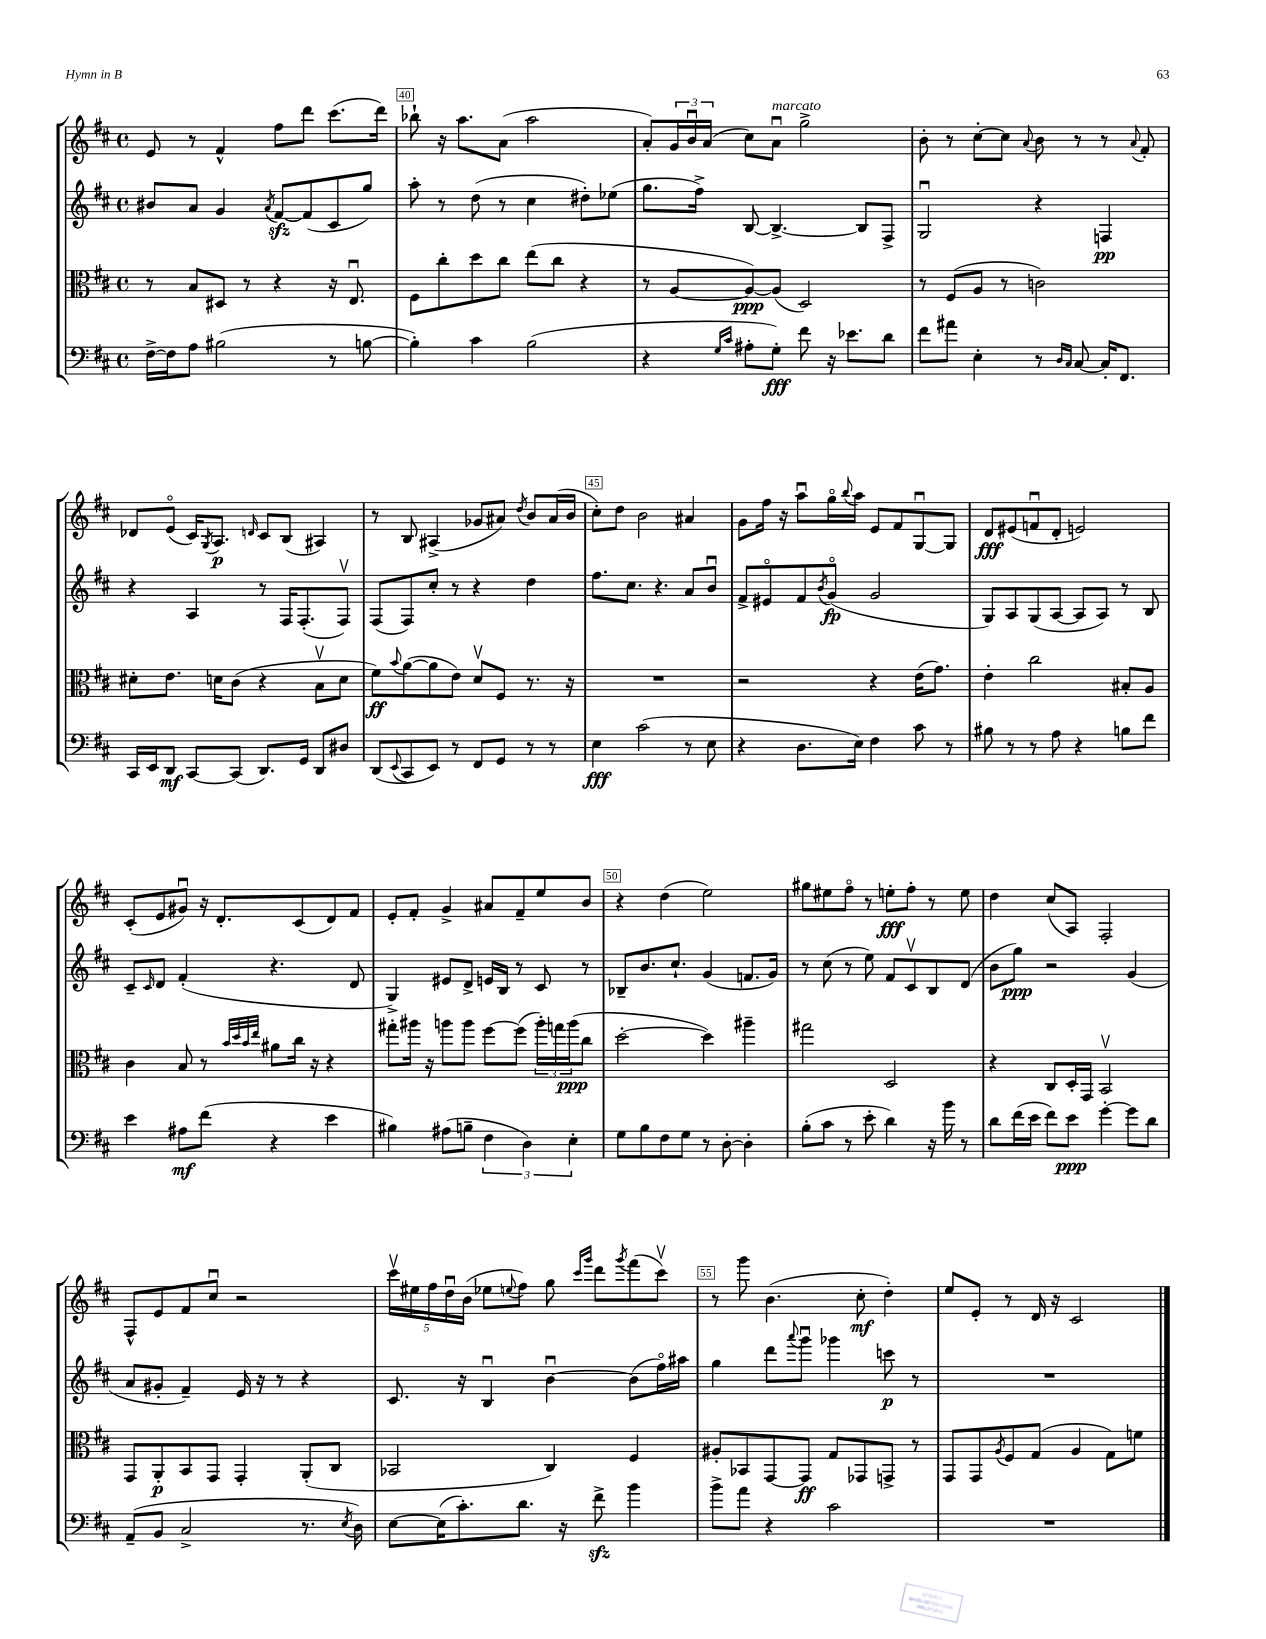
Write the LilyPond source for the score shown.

<<
\new StaffGroup <<
\new Staff = "s0" {
    \clef treble \key d \major \defaultTimeSignature \time 4/4
    e'8 r8 fis'4-^ fis''8 d'''8 cis'''8.( d'''16) |
    bes''8-! r16 a''8. a'8( a''2 |
    a'8-.) \tuplet 3/2 { g'16 b'16\downbow a'16( } cis''8) a'8\downbow^\markup { \italic "marcato" } g''2-> |
    b'8-. r8 cis''8~-. cis''8 \appoggiatura { a'8 } b'8 r8 r8 \appoggiatura { a'8 } fis'8-. |
    des'8 e'8\flageolet( cis'16) \acciaccatura { g8 } a8.\p \grace { d'16 } cis'8 b8( ais4) |
    r8 b8 ais4->( ges'8 ais'8) \acciaccatura { d''8 } b'8 ais'16( b'16 |
    cis''8-.) d''8 b'2 ais'4 |
    g'8 fis''16 r16 a''8\downbow g''16\flageolet \appoggiatura { b''8 } a''16 e'8 fis'8 g8~\downbow g8 |
    d'8\fff eis'8( f'8\downbow d'8-. e'2) |
    cis'8-.( e'8 gis'8\downbow) r16 d'8.-. cis'8( d'8) fis'8 |
    e'8-. fis'8-. g'4-> ais'8 fis'8-- e''8 b'8 |
    r4 d''4( e''2) |
    gis''8 eis''8 fis''8\flageolet r8 e''8-.\fff fis''8-. r8 e''8 |
    d''4 cis''8( a8) fis2-. |
    fis8-^ e'8 fis'8 cis''8\downbow r2 |
    \tuplet 5/4 { cis'''16\upbow eis''16 fis''16 d''16\downbow b'16( } ees''8 \appoggiatura { e''8 } fis''8) g''8 \grace { cis'''16 g'''16 } d'''8 \acciaccatura { g'''8 } fis'''8( cis'''8\upbow) |
    r8 g'''8 b'4.( cis''8-.\mf d''4-.) |
    e''8 e'8-. r8 d'16 r16 cis'2 \bar "|." |
}
\new Staff = "s1" {
    \clef treble \key d \major \defaultTimeSignature \time 4/4
    bis'8 a'8 g'4 \acciaccatura { a'8 } fis'8~\sfz fis'8( cis'8 g''8) |
    a''8-. r8 d''8( r8 cis''4 dis''8-.) ees''8( |
    g''8. fis''16->) b8~ b4.~-> b8 fis8-> |
    g2\downbow r4 f4\pp |
    r4 a4 r8 fis16 fis8.-.( fis8\upbow) |
    fis8( fis8) cis''8-. r8 r4 d''4 |
    fis''8. cis''8. r4. a'8 b'8\downbow |
    fis'8-> eis'8\flageolet fis'8 \acciaccatura { b'8 } g'8\flageolet\fp( g'2 |
    g8) a8 g8( a8~ a8 a8) r8 b8 |
    cis'8-- \grace { cis'16 } d'8 fis'4-.( r4. d'8 |
    g4->) eis'8 d'8-> e'16 b16 r8 cis'8 r8 |
    bes8-- b'8. cis''8.-! g'4( f'8. g'16) |
    r8 cis''8( r8 e''8) fis'8 cis'8\upbow b8 d'8( |
    b'8 g''8\ppp) r2 g'4( |
    a'8 gis'8-. fis'4--) e'16 r16 r8 r4 |
    cis'8. r16 b4\downbow b'4~\downbow b'8( fis''16\flageolet) ais''16 |
    g''4 d'''8 \appoggiatura { a'''8 } g'''8\downbow ges'''4 c'''8\p r8 |
    R1 \bar "|." |
}
\new Staff = "s2" {
    \clef alto \key d \major \defaultTimeSignature \time 4/4
    r8 b8 dis8 r8 r4 r16 e8.\downbow |
    fis8 cis''8-. d''8 cis''8 e''8( cis''8 r4 |
    r8 a8~ a8~\ppp) a8( d2) |
    r8 fis8( a8 r8 c'2) |
    dis'8-. e'8. d'16 cis'8( r4 b8\upbow d'8 |
    fis'8\ff) \appoggiatura { b'8 } a'8~( a'8 e'8) d'8\upbow fis8 r8. r16 |
    R1 |
    r2 r4 e'16( g'8.) |
    e'4-. cis''2 bis8-. a8 |
    cis'4 b8 r8 \grace { b'32 d''32 b'32 e''32 } ais'8 cis''16 r16 r4 |
    gis''8-. ais''16 r16 a''8 a''8 fis''8~ fis''8( \tuplet 3/2 { a''16-.) g''16 a''16\ppp( } cis''8 |
    d''2~-. d''4) ais''4-- |
    gis''2 d2 |
    r4 cis8 d16-. g,16 b,2\upbow |
    g,8 a,8-.\p b,8 g,8 g,4-. a,8-.( cis8 |
    bes,2 cis4) fis4 |
    ais8-. bes,8 g,8~ g,8\ff g8 ges,8 g,8-> r8 |
    g,8 g,8 \acciaccatura { a8 } fis8 g8( a4 g8) f'8 \bar "|." |
}
\new Staff = "s3" {
    \clef bass \key d \major \defaultTimeSignature \time 4/4
    fis16~-> fis16 a8 bis2( r8 b8~ |
    b4-.) cis'4 b2( |
    r4 \grace { g16 cis'16 } ais8-. g8-.\fff) fis'8 r16 ees'8. d'8 |
    fis'8 ais'8 e4-. r8 \grace { d16 cis16 } cis8~ cis16-. fis,8. |
    cis,16 e,16 d,8\mf cis,8~ cis,8( d,8.) g,16 d,8 dis8 |
    d,8( \appoggiatura { e,8 } cis,8 e,8) r8 fis,8 g,8 r8 r8 |
    e4\fff cis'2( r8 e8 |
    r4 d8. e16) fis4 cis'8 r8 |
    bis8 r8 r8 a8 r4 b8 fis'8 |
    e'4 ais8\mf fis'8( r4 e'4 |
    bis4) ais8( b8-- \tuplet 3/2 { fis4 d4) e4-. } |
    g8 b8 fis8 g8 r8 d8~-. d4-. |
    b8-.( cis'8 r8 e'8-. d'4) r16 b'16 r8 |
    d'8 fis'16( e'16 fis'8) e'8\ppp g'4~-. g'8 d'8 |
    a,8--( b,8 cis2-> r8. \acciaccatura { e8 } d16) |
    e8~ e16( cis'8.-.) d'8. r16 fis'8->\sfz b'4 |
    b'8-> a'8 r4 cis'2 |
    R1 \bar "|." |
}
>>
>>
\layout { \context { \Score currentBarNumber = #39 \override BarNumber.break-visibility = ##(#f #t #t) barNumberVisibility = #(every-nth-bar-number-visible 5) \override BarNumber.stencil = #(make-stencil-boxer 0.1 0.3 ly:text-interface::print) } }
